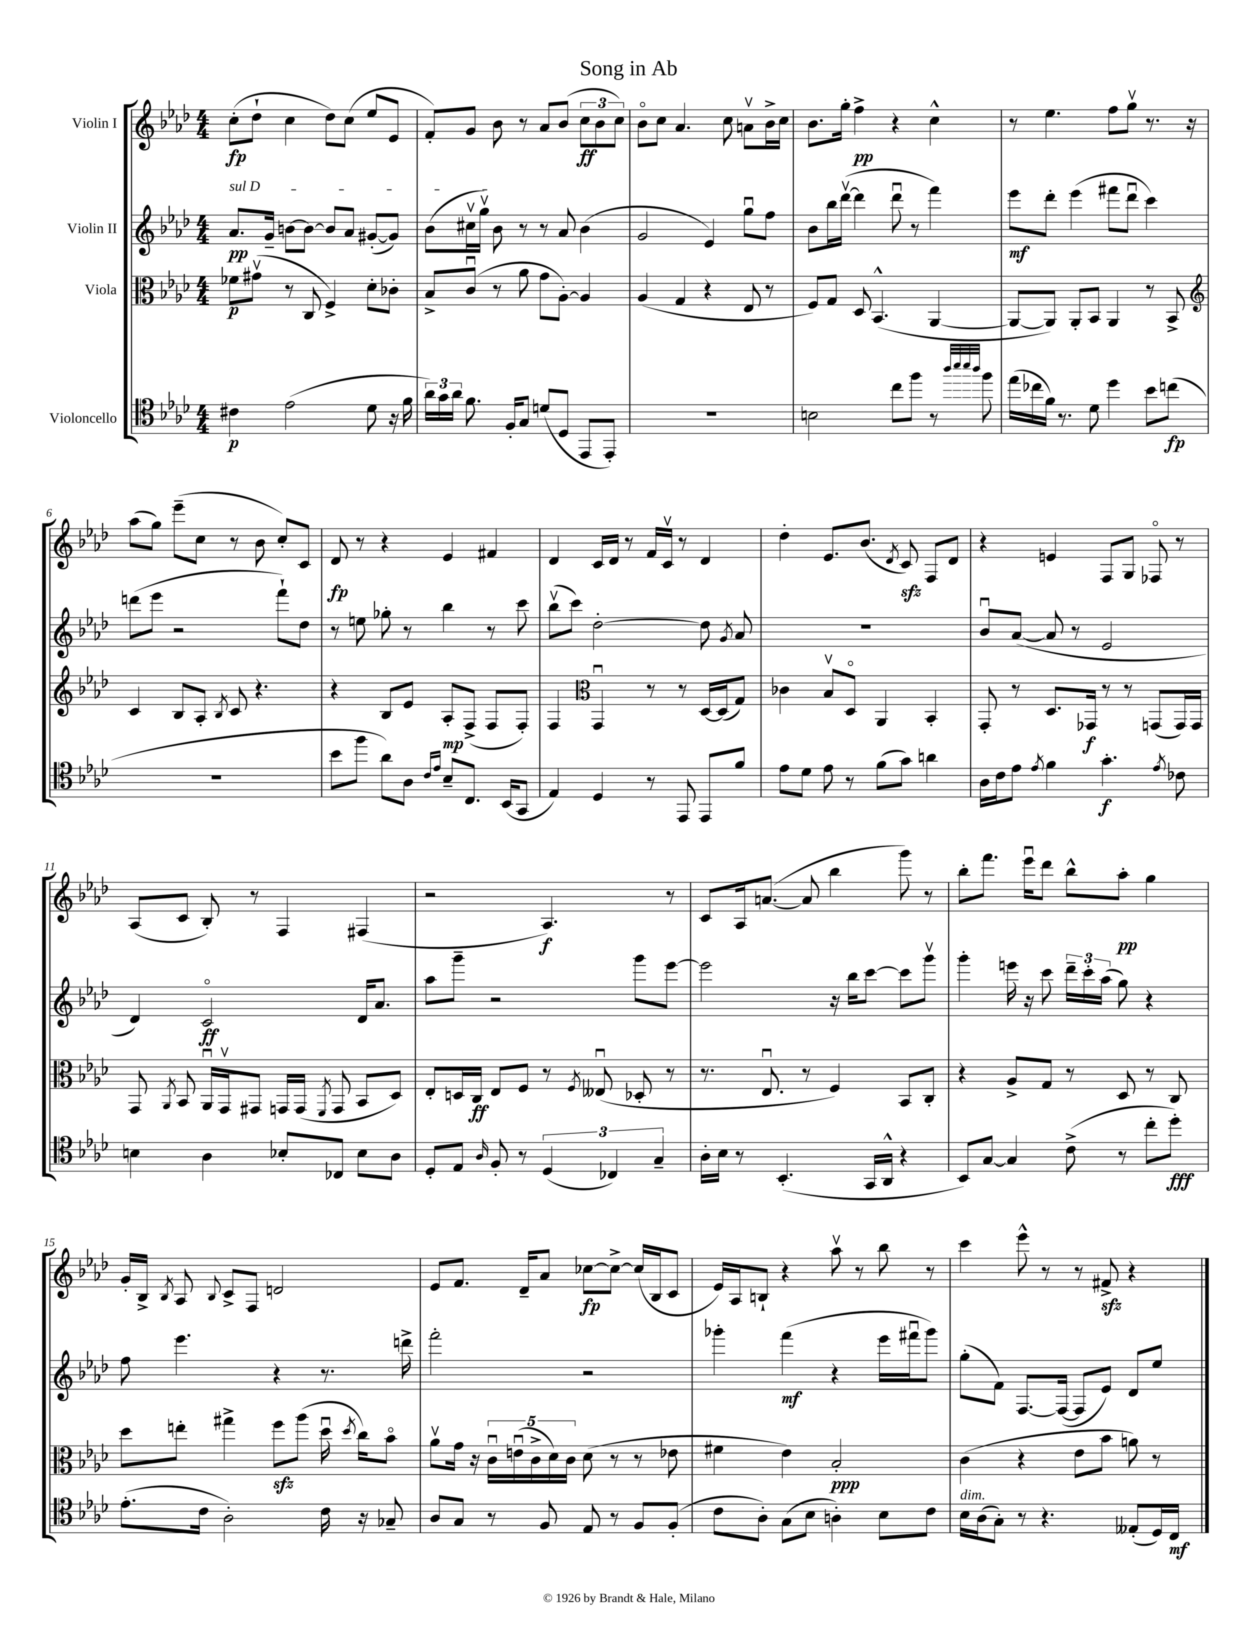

**kern	**dynam	**kern	**dynam	**kern	**dynam	**kern	**dynam
*part4	*part4	*part3	*part3	*part2	*part2	*part1	*part1
*staff4	*staff4	*staff3	*staff3	*staff2	*staff2	*staff1	*staff1
*I"Violoncello	*	*I"Viola	*	*I"Violin II	*	*I"Violin I	*
*clefC4	*	*clefC3	*	*clefG2	*	*clefG2	*
*k[b-e-a-d-]	*	*k[b-e-a-d-]	*	*k[b-e-a-d-]	*	*k[b-e-a-d-]	*
*M4/4	*	*M4/4	*	*M4/4	*	*M4/4	*
=1	=1	=1	=1	=1	=1	=1	=1
!	!	!	!	!LO:TX:a:i:t=sul D	!	!	!
4c#X\	p	8f-X\L	p	8.a-/L	pp	(8cc'\L	fp
.	.	(8g#Xv\J	.	.	.	8dd-`\J	.
.	.	.	.	16g~/Jk	.	.	.
(2e-\	.	8r	.	[8bn\L	.	4cc\	.
.	.	8C/	.	8b\J_	.	.	.
.	.	4F^/)	.	8b/L]	.	8dd-\L)	.
.	.	.	.	8a-/J	.	(8cc\J	.
8d-\	.	8d-'\L	.	([8g#X'/L	.	8ee-/L	.
16r	.	8c-X'\J	.	8g#/J])	.	8e-/J	.
16f\	.	.	.	.	.	.	.
=2	=2	=2	=2	=2	=2	=2	=2
24a-\LL)	.	8B-^/L	.	(8b-\L	.	8f'/L)	.
24g\	.	.	.	.	.	.	.
24a-\JJ	.	.	.	.	.	.	.
8.f\	.	(8cu/J	.	16cc#Xv\L	.	8g/J	.
.	.	.	.	16ggv\JJ)	.	.	.
.	.	8r	.	8b-\	.	8b-\	.
16F'/KL	.	.	.	.	.	.	.
8G/J	.	8a-\	.	8r	.	8r	.
(8dn/L	.	8g\L	.	8r	.	8a-/L	.
8D-/J	.	[8A-'\J)	.	8a-/	.	(8b-/J	.
8EE-/L	.	4A-/]	.	(4b-\	.	12cc\L	ff
.	.	.	.	.	.	12b-\	.
8EE-'/J)	.	.	.	.	.	.	.
.	.	.	.	.	.	12cc\J)	.
=3	=3	=3	=3	=3	=3	=3	=3
1r	.	(4A-/	.	2g/	.	8b-\L	.
.	.	.	.	.	.	8cc\J	.
.	.	4G/	.	.	.	4.a-/	.
.	.	4r	.	4e-/)	.	.	.
.	.	.	.	.	.	8cc\	.
.	.	8E-/	.	8ggu\L	.	8anv\L	.
.	.	8r	.	8ff\J	.	16b-^\L	.
.	.	.	.	.	.	16cc\JJ	.
=4	=4	=4	=4	=4	=4	=4	=4
2Bn\	.	8F/L)	.	8b-\L	.	8.b-\L	.
.	.	8G/J	.	16bb-\L	.	.	.
.	.	.	.	([16ddd-v\JJ	.	16gg'\Jk	.
.	.	8D-/	.	4ddd-\]	.	4ff^\	pp
.	.	(4.BB-^^/	.	.	.	.	.
8cc\L	.	.	.	8ddd-u\	.	4r	.
8ff\J	.	.	.	8r	.	.	.
8r	.	[4AA-/	.	4fff\)	.	4cc^^\	.
32qqaa-/LLL	.	.	.	.	.	.	.
32qqbb-/	.	.	.	.	.	.	.
32qqbb-/	.	.	.	.	.	.	.
32qqaa-/JJJ	.	.	.	.	.	.	.
8ff\	.	.	.	.	.	.	.
=5	=5	=5	=5	=5	=5	=5	=5
(16ee-\LL	.	8AA-/L_	.	8eee-\L	mf	8r	.
16cc-X\	.	.	.	.	.	.	.
16f\JJ)	.	8AA-/J])	.	8ddd-'\J	.	4.ee-\	.
8.r	.	.	.	.	.	.	.
.	.	8AA-'/L	.	(4eee-\	.	.	.
8d-\	.	8BB-/J	.	.	.	.	.
4dd-\	.	4AA-/	.	8fff#X\L	.	8ff\L	.
.	.	.	.	8ddd-u\J	.	8ggv\J	.
8b-\L	.	8r	.	4ccc\)	.	8.r	.
(8ccn\J	fp	8BB-^/	.	.	.	.	.
.	.	.	.	.	.	16r	.
!!LO:LB:g=z
=6	=6	=6	=6	=6	=6	=6	=6
*	*	*clefG2	*	*	*	*	*
1r	.	4c/	.	(8dddn\L	.	(8aa-\L	.
.	.	.	.	8eee-\J	.	8gg\J)	.
.	.	8B-/L	.	2r	.	(8eee-~\L	.
.	.	8A-'/J	.	.	.	8cc\J	.
.	.	8qB-/	.	.	.	.	.
.	.	8c/	.	.	.	8r	.
.	.	4.r	.	.	.	8b-\	.
.	.	.	.	8fff`\L)	.	8cc'/L)	.
.	.	.	.	8dd-\J	.	8c/J	.
=7	=7	=7	=7	=7	=7	=7	=7
8b-\L	.	4r	.	8r	.	8d-/	fp
8ff\J	.	.	.	8een\	.	8r	.
8a-\L)	.	8B-/L	.	8gg-X'\	.	4r	.
8A-\J	.	8e-/J	.	8r	.	.	.
16qqc/LL	.	.	.	.	.	.	.
16qqe-/JJ	.	.	.	.	.	.	.
8B-~/L	.	8A-'/L	mp	4bb-\	.	4e-/	.
8.C/J	.	(8F^/J	.	.	.	.	.
.	.	8F/L	.	8r	.	4f#X/	.
(16BB-/KL	.	.	.	.	.	.	.
8GG/J	.	8F'/J)	.	8ccc\	.	.	.
=8	=8	=8	=8	=8	=8	=8	=8
4E-/)	.	4F/	.	(8bb-v\L	.	4d-/	.
.	.	.	.	8ccc\J)	.	.	.
*	*	*clefC3	*	*	*	*	*
4D-/	.	4GGu/	.	[2dd-'\	.	16c/LL	.
.	.	.	.	.	.	16d-/JJ	.
.	.	.	.	.	.	8r	.
8r	.	8r	.	.	.	16f/LL	.
.	.	.	.	.	.	16cv/JJ	.
8EE-/	.	8r	.	.	.	8r	.
8EE-/L	.	[16D-/LL	.	8dd-\]	.	4d-/	.
.	.	(16D-/J]	.	.	.	.	.
.	.	.	.	8qg/	.	.	.
8f/J	.	8G/J)	.	8a-/	.	.	.
=9	=9	=9	=9	=9	=9	=9	=9
8e-\L	.	4c-X\	.	1r	.	4dd-'\	.
8d-\J	.	.	.	.	.	.	.
8e-\	.	8B-v/L	.	.	.	8.e-/L	.
8r	.	8D-/J	.	.	.	.	.
.	.	.	.	.	.	(8.b-/J	.
(8f\L	.	4AA-/	.	.	.	.	.
.	.	.	.	.	.	8qd-/	.
8g\J)	.	.	.	.	.	8czz/)	.
4an\	.	4BB-'/	.	.	.	8F/L	.
.	.	.	.	.	.	8d-/J	.
=10	=10	=10	=10	=10	=10	=10	=10
16A-\LL	.	8GG'/	.	8b-u/L	.	4r	.
16c\J	.	.	.	.	.	.	.
8e-\J	.	8r	.	([8a-/J	.	.	.
8qe-/	.	.	.	.	.	.	.
4f\	.	8.D-/L	.	8a-/]	.	4en/	.
.	.	.	.	8r	.	.	.
.	.	16GG-X/Jk	f	.	.	.	.
4.g'\	f	8r	.	2e-/	.	8F/L	.
.	.	8r	.	.	.	8G/J	.
.	.	(8GGn/L	.	.	.	8F-X/	.
8qe-/	.	.	.	.	.	.	.
8c-X\	.	16GG/L)	.	.	.	8r	.
.	.	16GG/JJ	.	.	.	.	.
!!LO:LB:g=z
=11	=11	=11	=11	=11	=11	=11	=11
4Bn\	.	8GG/	.	4d-/)	.	(8A-/L	.
.	.	8qAA-/	.	.	.	.	.
.	.	8BB-/	.	.	.	8c/J	.
4A-\	.	16AA-u/LL	.	2c/	ff	8B-'/)	.
.	.	16GGv/J	.	.	.	.	.
.	.	8GG#X/J	.	.	.	8r	.
8B-X'/L	.	16GGn/LL	.	.	.	4F/	.
.	.	(16GG/JJ	.	.	.	.	.
.	.	8qFF/	.	.	.	.	.
8C-X/J	.	8GG/	.	.	.	.	.
8B-\L	.	8BB-/L	.	16d-/KL	.	(4F#X/	.
.	.	.	.	8.a-/J	.	.	.
8A-\J	.	8D-/J)	.	.	.	.	.
=12	=12	=12	=12	=12	=12	=12	=12
8D-'/L	.	8E-'/L	.	8aa-\L	.	2r	.
8E-/J	.	16Dn/L	.	8ggg~\J	.	.	.
.	.	16C/JJ	ff	.	.	.	.
16qqA-/	.	.	.	.	.	.	.
8F'/	.	8E-/L	.	2r	.	.	.
8r	.	8F/J	.	.	.	.	.
(6D-/	.	8r	.	.	.	4.A-/)	f
.	.	8qF/	.	.	.	.	.
.	.	(8E--Xu/	.	.	.	.	.
6C-X/)	.	.	.	.	.	.	.
.	.	8D-X'/	.	8ggg\L	.	.	.
6G~/	.	.	.	.	.	.	.
.	.	8r	.	[8eee-\J	.	8r	.
=13	=13	=13	=13	=13	=13	=13	=13
16A-'\LL	.	8.r	.	2eee-\]	.	8c/L	.
16B-\JJ	.	.	.	.	.	.	.
8r	.	.	.	.	.	16A-/k	.
.	.	8.E-u/	.	.	.	([8.an/J	.
(4.BB-'/	.	.	.	.	.	.	.
.	.	8r	.	.	.	8a/]	.
.	.	4F/)	.	16r	.	4bb-\	.
.	.	.	.	16bb-\KL	.	.	.
16GG/LL	.	.	.	[8ccc\J	.	.	.
16AA-^^/JJ	.	.	.	.	.	.	.
4r	.	8BB-/L	.	8ccc\L]	.	8ggg\)	.
.	.	8C'/J	.	8gggv\J	.	8r	.
=14	=14	=14	=14	=14	=14	=14	=14
8BB-/L)	.	4r	.	4ggg'\	.	8bb-'\L	.
[8G/J	.	.	.	.	.	8.fff\J	.
4G/]	.	8A-^/L	.	16eeen\	.	.	.
.	.	.	.	16r	.	16eee-u\KL	.
.	.	8G/J	.	8ccc\	.	8ddd-\J	.
(8c^\	.	8r	.	24ddd-~\LL	.	8bb-^^\L	.
.	.	.	.	24ccc'\	.	.	.
.	.	.	.	(24aa-\JJ	.	.	.
8r	.	8D-/	.	8gg\)	.	8aa-'\J	pp
8cc'\L	.	8r	.	4r	.	4gg\	.
8dd-'\J)	fff	8C/	.	.	.	.	.
!!LO:LB:g=z
=15	=15	=15	=15	=15	=15	=15	=15
(8.e-'\L	.	8dd-\L	.	8ff\	.	16g'/LL	.
.	.	.	.	.	.	16B-^/JJ	.
.	.	.	.	.	.	8qB-/	.
.	.	8een'\J	.	4.eee-\	.	8A-/	.
16c\Jk	.	.	.	.	.	.	.
.	.	.	.	.	.	8qqB-/	.
2A-'\)	.	4gg#X^\	.	.	.	8c^/L	.
.	.	.	.	.	.	8F/J	.
.	.	8ffzz\L	.	4r	.	2dn/	.
.	.	(8aa-\J	.	.	.	.	.
16c\	.	16dd-u\	.	8.r	.	.	.
.	.	8qdd-/	.	.	.	.	.
16r	.	16cc\KL)	.	.	.	.	.
8G-X~/	.	8b-\J	.	.	.	.	.
.	.	.	.	16dddn^\	.	.	.
=16	=16	=16	=16	=16	=16	=16	=16
8A-/L	.	8a-v\L	.	2fff'\	.	8e-/L	.
8G/J	.	16g\Jk	.	.	.	8.f/J	.
.	.	16r	.	.	.	.	.
8r	.	20cu\LL	.	.	.	.	.
.	.	(20enu\	.	.	.	.	.
.	.	.	.	.	.	16d-~/KL	.
.	.	20c^\	.	.	.	.	.
8F/	.	.	.	.	.	8a-/J	.
.	.	20d-\)	.	.	.	.	.
.	.	20c\JJ	.	.	.	.	.
8E-/	.	(8d-\	.	2r	.	[8cc-X\L	fp
8r	.	8r	.	.	.	8cc-^\J_	.
8F/L	.	8r	.	.	.	(16cc-/LL]	.
.	.	.	.	.	.	16B-/J	.
(8F'/J	.	8e-X\	.	.	.	8c/J	.
=17	=17	=17	=17	=17	=17	=17	=17
8c\L	.	4f#X\	.	4ggg-X'\	.	16e-/LL)	.
.	.	.	.	.	.	16A-/J	.
8A-'\J)	.	.	.	.	.	8Bn`/J	.
(8G\L	.	4e-\)	.	(4fff\	mf	4r	.
8B-\J	.	.	.	.	.	.	.
4An'\)	.	2B-'/	ppp	4r	.	8aa-v\	.
.	.	.	.	.	.	8r	.
8B-\L	.	.	.	16eee-\LL	.	8bb-\	.
.	.	.	.	16fff#Xu\J	.	.	.
8c\J	.	.	.	8ggg-\J)	.	8r	.
=18	=18	=18	=18	=18	=18	=18	=18
!LO:TX:a:i:t=dim.	!	!	!	!	!	!	!
16B-\LL	.	(4c\	.	(8gg'\L	.	4ccc\	.
(16A-\J	.	.	.	.	.	.	.
8G'\J)	.	.	.	8f\J)	.	.	.
8r	.	4r	.	[8.F/L	.	8eee-^^\	.
4.r	.	.	.	.	.	8r	.
.	.	.	.	(16F/Jk_	.	.	.
.	.	8e-\L	.	8F/L]	.	8r	.
.	.	8b-\J	.	8e-/J)	.	8f#Xzz^/	.
(8E--X'/L	.	8an\)	.	8d-/L	.	4r	.
16D-/L)	.	8r	.	8ee-/J	.	.	.
16C/JJ	mf	.	.	.	.	.	.
==	==	==	==	==	==	==	==
*-	*-	*-	*-	*-	*-	*-	*-
